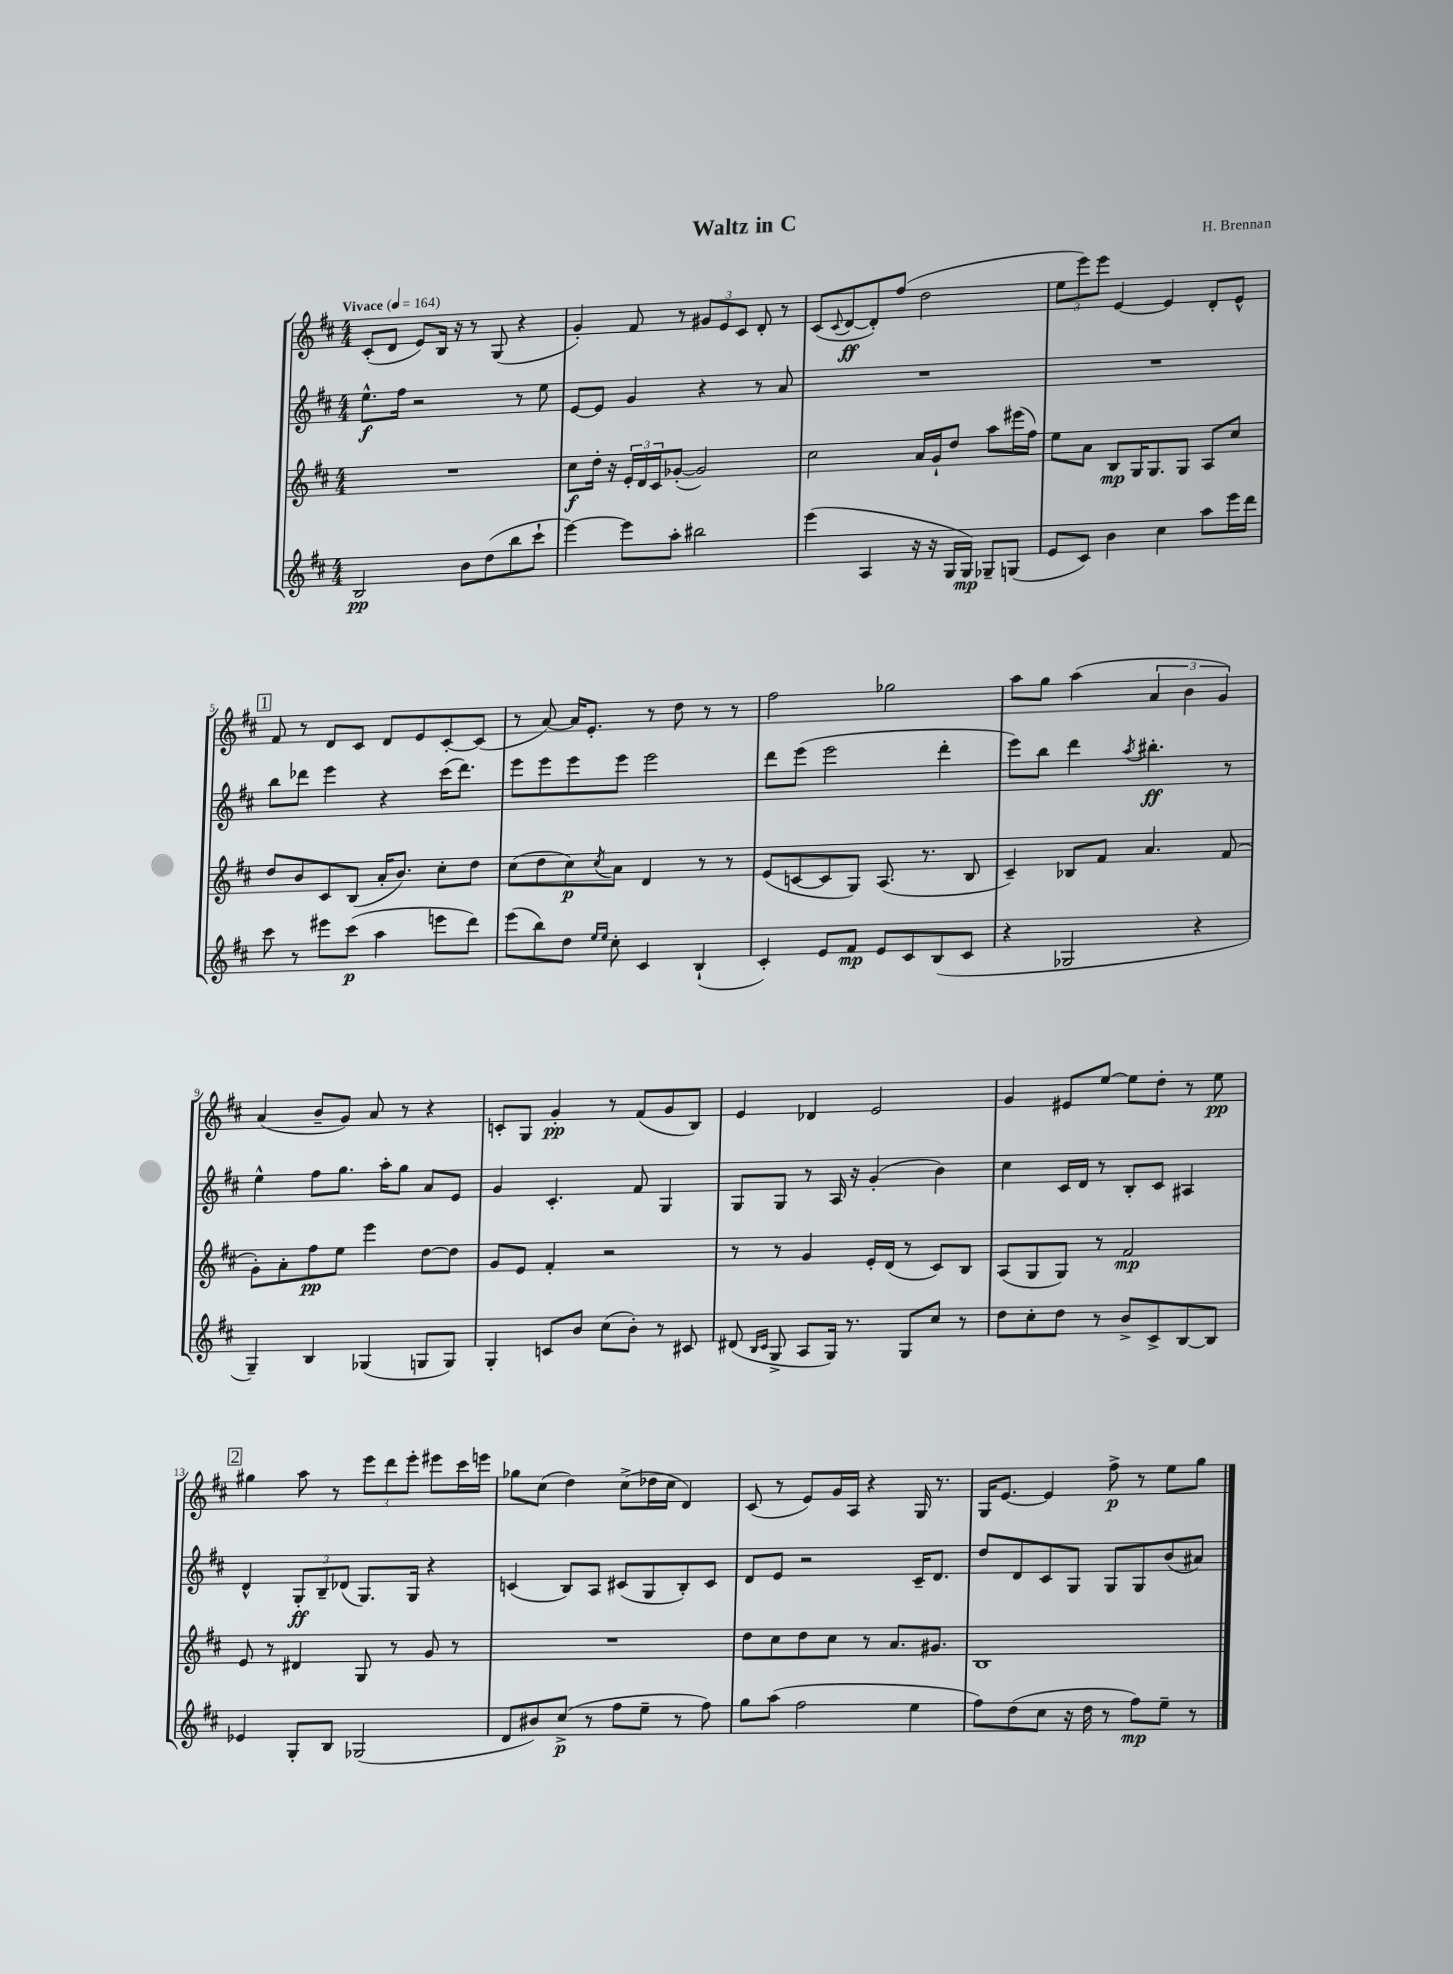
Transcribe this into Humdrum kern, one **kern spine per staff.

**kern	**dynam	**kern	**dynam	**kern	**dynam	**kern	**dynam
*part4	*part4	*part3	*part3	*part2	*part2	*part1	*part1
*staff4	*staff4	*staff3	*staff3	*staff2	*staff2	*staff1	*staff1
*clefG2	*	*clefG2	*	*clefG2	*	*clefG2	*
*k[f#c#]	*	*k[f#c#]	*	*k[f#c#]	*	*k[f#c#]	*
*M4/4	*	*M4/4	*	*M4/4	*	*M4/4	*
*MM164	*	*MM164	*	*MM164	*	*MM164	*
=1	=1	=1	=1	=1	=1	=1	=1
!	!	!	!	!	!	!LO:TX:a:B:t=Vivace	!
2B/	pp	1r	.	8.ee^^\L	f	(8c#'/L	.
.	.	.	.	.	.	8d/J	.
.	.	.	.	16ff#\Jk	.	.	.
.	.	.	.	2r	.	8e/L)	.
.	.	.	.	.	.	16B/Jk	.
.	.	.	.	.	.	16r	.
8b\L	.	.	.	.	.	8r	.
(8dd\	.	.	.	.	.	(8G/	.
8bb\	.	.	.	8r	.	4r	.
8ccc#`\J	.	.	.	8ee\	.	.	.
=2	=2	=2	=2	=2	=2	=2	=2
[4eee\)	.	8cc#\L	f	[8e/L	.	4g'/)	.
.	.	16dd'\Jk	.	8e/J]	.	.	.
.	.	16r	.	.	.	.	.
8eee\L]	.	24e'/LL	.	4g/	.	8f#/	.
.	.	24d/	.	.	.	.	.
.	.	24c#/J	.	.	.	.	.
8aa'\J	.	([8g-X'/J	.	.	.	8r	.
2bb#X\	.	2g-/])	.	4r	.	12g#X/L	.
.	.	.	.	.	.	12e/	.
.	.	.	.	.	.	12c#/J	.
.	.	.	.	8r	.	8d'/	.
.	.	.	.	8a/	.	8r	.
=3	=3	=3	=3	=3	=3	=3	=3
(4eee\	.	2cc#\	.	1r	.	(8c#/L	.
.	.	.	.	.	.	8qqc#/	.
.	.	.	.	.	.	[8d/	ff
4A/	.	.	.	.	.	8d'/])	.
.	.	.	.	.	.	(8ff#/J	.
16r	.	16a/LL	.	.	.	2dd\	.
16r	.	16g`/J	.	.	.	.	.
16G/LL	.	8dd/J	.	.	.	.	.
16G/JJ)	mp	.	.	.	.	.	.
8G-X~/L	.	8aa\L	.	.	.	.	.
(8Gn/J	.	(16eee#X\L	.	.	.	.	.
.	.	16ff#\JJ)	.	.	.	.	.
=4	=4	=4	=4	=4	=4	=4	=4
8e/L	.	8ee\L	.	1r	.	12ee\L	.
.	.	.	.	.	.	12eee\)	.
8c#/J)	.	8a\J	.	.	.	.	.
.	.	.	.	.	.	12eee\J	.
4b\	.	8B/L	mp	.	.	[4e/	.
.	.	16G/K	.	.	.	.	.
.	.	8.G/	.	.	.	.	.
4cc#\	.	.	.	.	.	4e/]	.
.	.	8G/J	.	.	.	.	.
8aa\L	.	8A/L	.	.	.	8d'/L	.
16eee\L	.	8cc#/J	.	.	.	8e^^/J	.
16ddd\JJ	.	.	.	.	.	.	.
!!LO:LB:g=z
!!LO:REH:place=s1:t=1
=5	=5	=5	=5	=5	=5	=5	=5
8ccc#\	.	8dd/L	.	8bb\L	.	8f#/	.
8r	.	8b/	.	8ddd-X\J	.	8r	.
8eee#X\L	.	8c#/	.	4eee\	.	8d/L	.
(8ccc#\J	p	(8B/J	.	.	.	8c#/J	.
4aa\	.	16a'/KL	.	4r	.	8d/L	.
.	.	8.b/J)	.	.	.	.	.
.	.	.	.	.	.	8e/	.
8eeen\L	.	8cc#'\L	.	(16ccc#\KL	.	[8c#'/	.
.	.	.	.	8.ddd-\J)	.	.	.
8ddd\J)	.	8dd\J	.	.	.	(8c#/J]	.
=6	=6	=6	=6	=6	=6	=6	=6
(8eee\L	.	(8cc#\L	.	8eee\L	.	8r	.
8bb\)	.	8dd\	.	8eee\	.	[8a/)	.
8dd\J	.	8cc#\)	p	8eee\	.	16a/KL]	.
.	.	.	.	.	.	8.e'/J	.
16qqee/LL	.	.	.	.	.	.	.
16qqee/JJ	.	8qcc#/	.	.	.	.	.
8cc#'\	.	8a\J	.	8eee\J	.	.	.
4c#/	.	4d/	.	2eee\	.	8r	.
.	.	.	.	.	.	8dd\	.
(4B`/	.	8r	.	.	.	8r	.
.	.	8r	.	.	.	8r	.
=7	=7	=7	=7	=7	=7	=7	=7
4c#'/)	.	(8e/L	.	8ddd\L	.	2ff#\	.
.	.	[8cn/	.	(8eee\J	.	.	.
8e/L	.	8c/]	.	2eee\	.	.	.
8f#/J	mp	8G/J)	.	.	.	.	.
8e/L	.	(8.A/	.	.	.	2gg-X\	.
8c#/	.	.	.	.	.	.	.
.	.	8.r	.	.	.	.	.
(8B/	.	.	.	4ddd'\	.	.	.
8c#/J	.	8B/	.	.	.	.	.
=8	=8	=8	=8	=8	=8	=8	=8
4r	.	4c#~/)	.	8eee\L)	.	8aa\L	.
.	.	.	.	8bb\J	.	8gg\J	.
2G-X/	.	8B-X/L	.	4ddd\	.	(4aa\	.
.	.	8f#/J	.	.	.	.	.
.	.	.	.	8qaa/	.	.	.
.	.	4.a/	.	4.bb#X'\	ff	6a/	.
.	.	.	.	.	.	6b\	.
4r	.	.	.	.	.	.	.
.	.	.	.	.	.	6g/)	.
.	.	(8f#/	.	8r	.	.	.
!!LO:LB:g=z
=9	=9	=9	=9	=9	=9	=9	=9
4G~/)	.	8g'\L)	.	4ee^^\	.	(4a/	.
.	.	8a'\	.	.	.	.	.
4B/	.	8ff#\	pp	8ff#\L	.	8b~/L	.
.	.	8ee\J	.	8.gg\J	.	8g/J)	.
(4G-X/	.	4eee\	.	.	.	8a/	.
.	.	.	.	16aa'\KL	.	.	.
.	.	.	.	8gg\J	.	8r	.
8Gn/L	.	[8dd\L	.	8a/L	.	4r	.
8G/J)	.	8dd\J]	.	8e/J	.	.	.
=10	=10	=10	=10	=10	=10	=10	=10
4G'/	.	8g/L	.	4g/	.	8cn'/L	.
.	.	8e/J	.	.	.	8G/J	.
8cn/L	.	4f#'/	.	4.c#'/	.	4g'/	pp
8b/J	.	.	.	.	.	.	.
(8cc#\L	.	2r	.	.	.	8r	.
8b'\J)	.	.	.	8f#/	.	(8f#/L	.
8r	.	.	.	4G/	.	8g/	.
8c#X/	.	.	.	.	.	8B/J)	.
=11	=11	=11	=11	=11	=11	=11	=11
(8d#X/	.	8r	.	8G/L	.	4e/	.
16qqB/LL	.	.	.	.	.	.	.
16qqc#/JJ	.	.	.	.	.	.	.
8G^/	.	8r	.	8G/J	.	.	.
8A/L	.	4g/	.	8r	.	4d-X/	.
16G/Jk)	.	.	.	16A/	.	.	.
8.r	.	.	.	16r	.	.	.
.	.	16e'/LL	.	(4g'/	.	2e/	.
.	.	(16d/JJ	.	.	.	.	.
8G/L	.	8r	.	.	.	.	.
8cc#/J	.	8c#/L)	.	4b\)	.	.	.
8r	.	8B/J	.	.	.	.	.
=12	=12	=12	=12	=12	=12	=12	=12
8dd\L	.	(8A/L	.	4cc#\	.	4g/	.
8cc#'\	.	8G/	.	.	.	.	.
8dd\J	.	8G/J)	.	16c#/LL	.	8e#X/L	.
.	.	.	.	16d/JJ	.	.	.
8r	.	8r	.	8r	.	[8ee/J	.
8b^/L	.	2f#/	mp	8B'/L	.	8ee\L]	.
8c#^/	.	.	.	8c#/J	.	8dd'\J	.
[8B/	.	.	.	4A#X/	.	8r	.
8B/J]	.	.	.	.	.	8ee\	pp
!!LO:LB:g=z
!!LO:REH:place=s1:t=2
=13	=13	=13	=13	=13	=13	=13	=13
4e-X/	.	8e/	.	4d^^/	.	4gg#X\	.
.	.	8r	.	.	.	.	.
8G'/L	.	4d#X/	.	12G'/L	ff	8aa\	.
.	.	.	.	12B~/	.	.	.
8B/J	.	.	.	.	.	8r	.
.	.	.	.	(12d-X/J	.	.	.
(2G-X/	.	8G/	.	8.G/L)	.	12eee\L	.
.	.	.	.	.	.	12ddd\	.
.	.	8r	.	.	.	.	.
.	.	.	.	.	.	12eee'\J	.
.	.	.	.	16G/Jk	.	.	.
.	.	8g/	.	4r	.	8eee#X\L	.
.	.	8r	.	.	.	16ccc#\L	.
.	.	.	.	.	.	16eeen\JJ	.
=14	=14	=14	=14	=14	=14	=14	=14
8d/L	.	1r	.	(4cn/	.	8gg-X\L	.
8b#X/)	.	.	.	.	.	(8cc#\J	.
(8cc#^/J	p	.	.	8B/L)	.	4dd\)	.
8r	.	.	.	8A/J	.	.	.
8ff#\L	.	.	.	(8c#X/L	.	(8cc#^\L	.
8ee~\J	.	.	.	8G/	.	16dd-X\L	.
.	.	.	.	.	.	16cc#\JJ	.
8r	.	.	.	8B'/)	.	4d/)	.
8ff#\)	.	.	.	8c#/J	.	.	.
=15	=15	=15	=15	=15	=15	=15	=15
8gg\L	.	8dd\L	.	8d/L	.	(8c#/	.
(8aa\J	.	8cc#\	.	8e/J	.	8r	.
2ff#\	.	8dd\	.	2r	.	8e/L)	.
.	.	8cc#\J	.	.	.	16g/L	.
.	.	.	.	.	.	16A/JJ	.
.	.	8r	.	.	.	4r	.
.	.	8.a/L	.	.	.	.	.
4ee\	.	.	.	16c#~/KL	.	16G/	.
.	.	8.g#X/J	.	8.d/J	.	8.r	.
=16	=16	=16	=16	=16	=16	=16	=16
8ff#\L)	.	1B	.	8dd/L	.	16G/KL	.
.	.	.	.	.	.	[8.e/J	.
(8dd\	.	.	.	8d/	.	.	.
8cc#\J	.	.	.	8c#/	.	4e/]	.
16r	.	.	.	8G/J	.	.	.
16dd\	.	.	.	.	.	.	.
8r	.	.	.	8G/L	.	8ff#^\	p
8ff#\L)	mp	.	.	8G/	.	8r	.
8ee~\J	.	.	.	(8b/	.	8ee\L	.
8r	.	.	.	8a#X/J)	.	8gg\J	.
==	==	==	==	==	==	==	==
*-	*-	*-	*-	*-	*-	*-	*-
